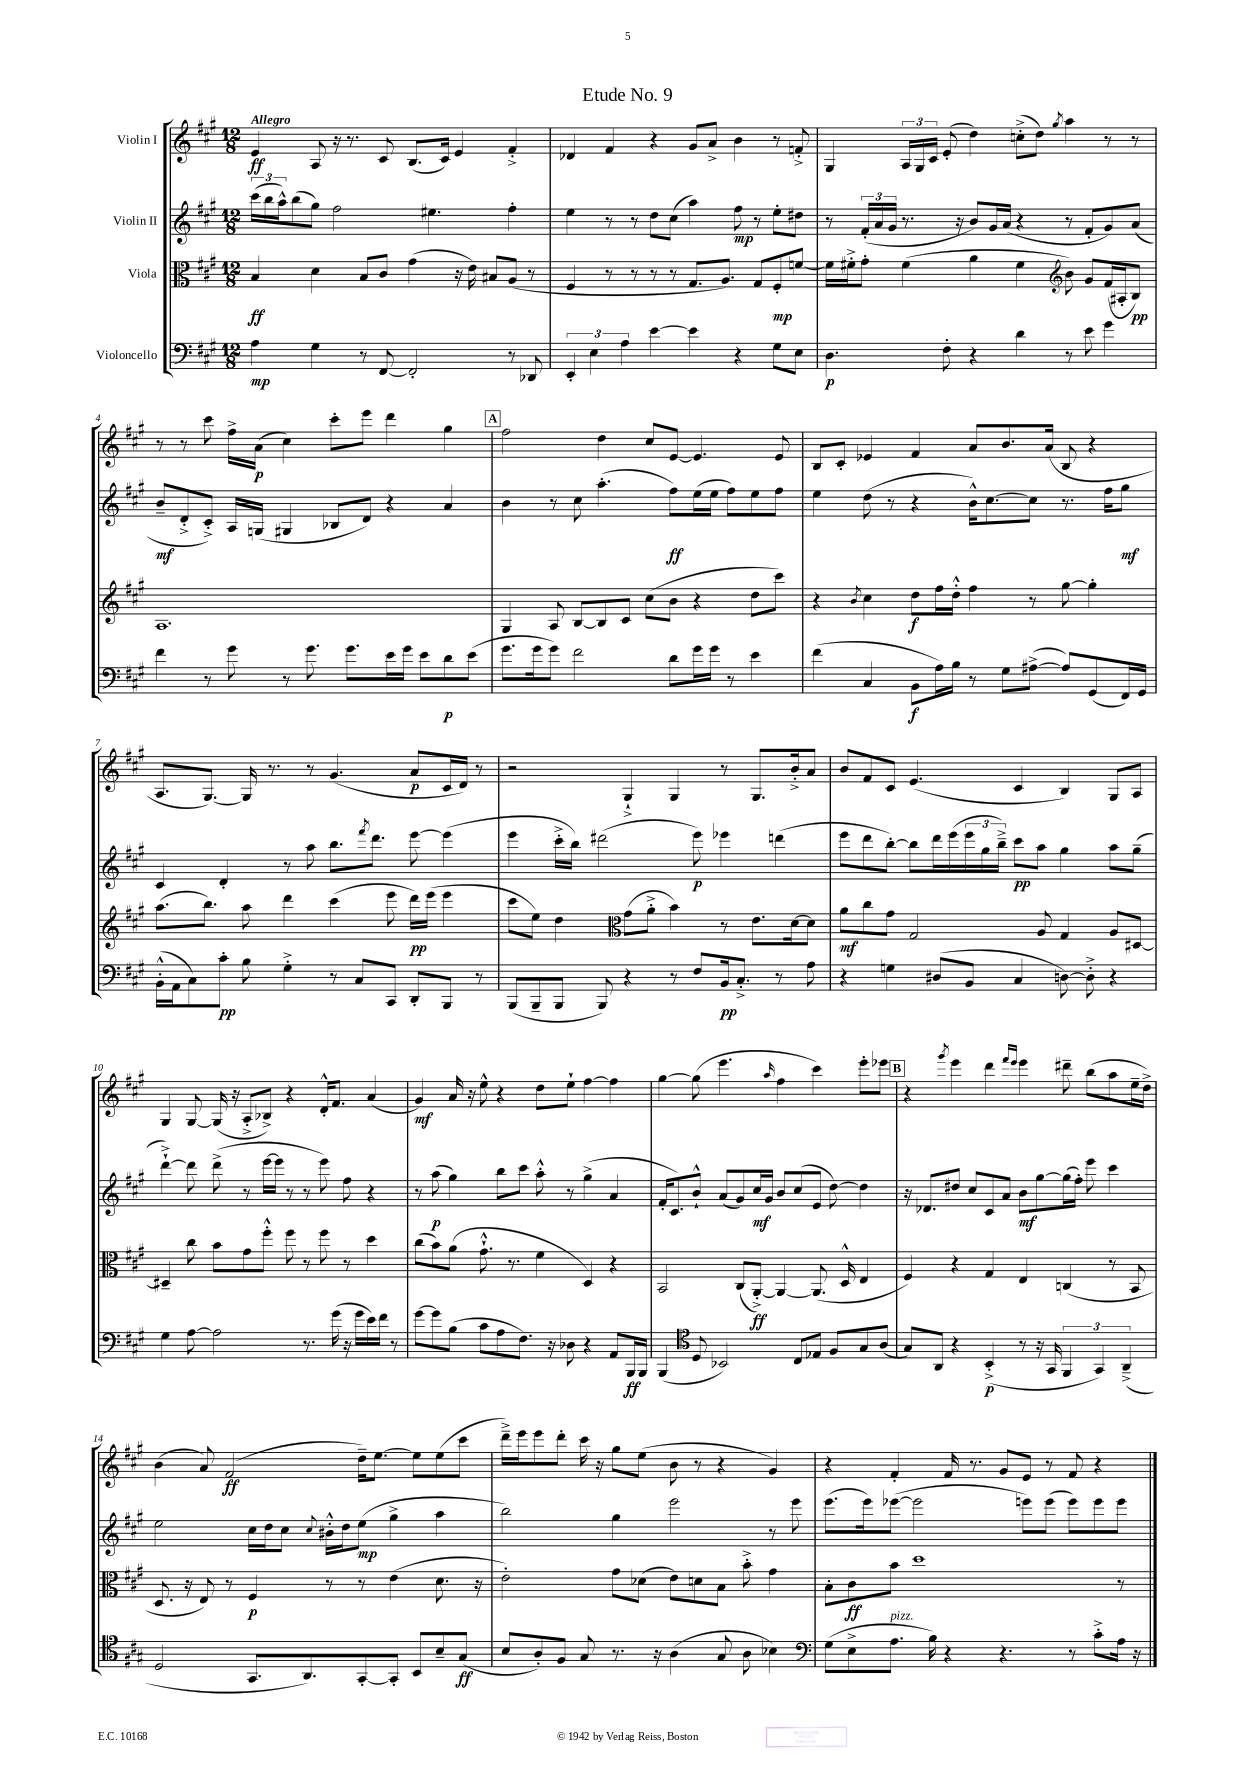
\header { title = "Etude No. 9" }
<<
\new StaffGroup <<
\new Staff = "s0" \with { instrumentName = "Violin I" } {
    \clef treble \key a \major \numericTimeSignature \time 12/8 \tempo "Allegro"
    e'4\ff a8 r16 r8. cis'8 b8.( cis'16) e'4 fis'4-.-> |
    des'4 fis'4 r4 gis'8 a'8-> b'4 r8 f'8-.-> |
    gis4 \tuplet 3/2 { a16 gis16 cis'16 } e'8-.( d''4) c''8-.->( d''8) \acciaccatura { gis''8 } a''4 r8 r8 |
    r8 r8 cis'''8 fis''16-> a'16\p( cis''4) cis'''8-. e'''8 d'''4 gis''4 |
    \mark \markup { \box "A" } fis''2 d''4 cis''8 e'8~ e'4. e'8 |
    b8 cis'8-. ees'4 fis'4 a'8 b'8. a'16( b8 r4 |
    a8. gis8.~) gis16 r8. r8 gis'4.( a'8\p cis'16 d'16) r8 |
    r2 gis4-!-> gis4 r8 gis8. b'16-.-> a'8 |
    b'8 fis'8 cis'8 e'4.( cis'4 b4) gis8 a8 |
    gis4 gis8~ gis16( r16 a8-.-> bes8->) r4 d'16-.-^ fis'8. a'4( |
    gis'4\mf) a'16 r16 e''8-^ r4 d''8 e''8-! fis''4~ fis''4 |
    gis''4~ gis''8( e'''4. \grace { a''16 } fis''4 cis'''4) e'''8-. ees'''8 |
    \mark \markup { \box "B" } r4 \acciaccatura { gis'''8 } e'''4 d'''4 \grace { fis'''16 e'''16 } e'''4 dis'''8-- b''8( a''8 e''16-- d''16->) |
    b'4( a'8) fis'2\ff( d''16--) e''8.~ e''8 e''8( cis'''8 |
    d'''16--->) e'''16 e'''8 d'''8-. cis'''16 r16 gis''8 e''8( b'8 r8 r4 gis'4) |
    r4 fis'4-. fis'16 r8. gis'8 e'8 r8 fis'8 r4 \bar "|." |
}
\new Staff = "s1" \with { instrumentName = "Violin II" } {
    \clef treble \key a \major \numericTimeSignature \time 12/8
    \tuplet 3/2 { cis'''16( b''16 a''16-^) } b''8( gis''8) fis''2 eis''4. fis''4-. |
    e''4 r8 r8 d''8 cis''8( a''4) fis''8\mp r8 e''8-. dis''8 |
    r8 \tuplet 3/2 { fis'16-.( a'16 gis'16 } r8. r16 b'8) gis'16 a'16( r4 r8 fis'8-. gis'8) a'8( |
    b'8--\mf d'8-.-> cis'8-.->) a16 g16( gis4 bes8 d'8) r4 a'4 |
    \mark \markup { \box "A" } b'4 r8 cis''8 a''4.-.( fis''8\ff) e''16( e''16 fis''8) e''8 fis''8 |
    e''4 d''8( r8 r4 b'16-^) cis''8.~ cis''8 r8. fis''16 gis''8\mf |
    cis'4 d'4-. r8 a''8 b''8. \acciaccatura { fis'''8 } d'''8. e'''8~ e'''4( |
    e'''4 cis'''16-.-> b''16) dis'''2( e'''8\p) ees'''4 d'''4( |
    e'''8 d'''8 b''8~-.) b''8 d'''16 e'''16( \tuplet 3/2 { e'''16 gis''16 b''16--->) } cis'''8\pp a''8 gis''4 a''8 gis''8--( |
    d'''4~-!->) d'''8 d'''8->( r8 e'''16~ e'''16 r8 r8 e'''8) fis''8 r4 |
    r8 a''8\p( gis''4) b''8 cis'''8 a''8-.-^ r8 gis''4->( a'4 |
    fis'16-. cis'8.) b'8-!-^ a'8( gis'8) cis''16\mf gis'16 b'8 cis''8( e'8 d''8~) d''4 |
    \mark \markup { \box "B" } r16 des'8. dis''8 cis''8 cis'8 a'8 b'8\mf gis''8~ gis''16( fis''16-.) e'''8 cis'''4 |
    e''2 cis''16 d''16 cis''8 \appoggiatura { cis''8 } bis'16-.-^ d''16 e''8\mp( gis''4-> a''4 |
    b''2) gis''4 e'''2 r8 e'''8 |
    e'''8.( e'''16) ees'''8~( ees'''2 e'''8) e'''8( e'''8) e'''8 e'''8 \bar "|." |
}
\new Staff = "s2" \with { instrumentName = "Viola" } {
    \clef alto \key a \major \numericTimeSignature \time 12/8
    b4\ff d'4 b8 cis'8 gis'4( r16 e'16) bis8 a8( r8 |
    fis4 r8 r8 r8 r8 gis8. a8.) gis8 fis8-.\mp f'8~ |
    f'16 fis'16-.-> gis'8-. fis'4( a'4 fis'4 \clef treble b'8) gis'8 fis'16( ais16-. b8\pp) |
    a1. |
    \mark \markup { \box "A" } gis4 a8 b8~ b8 cis'8 cis''8( b'8 r4 d''8 cis'''8) |
    r4 \acciaccatura { b'8 } cis''4 d''8\f fis''16 d''16-.-^ fis''4 r8 gis''8~ gis''4-. |
    a''8.( b''8.) a''8 d'''4 cis'''4( e'''8 d'''16\pp) e'''16( e'''4 |
    cis'''8 e''8) d''4 \clef alto gis'8( a'8-.-> b'4) r8 e'8. d'16~ d'8 |
    a'8\mf cis''8 gis'8 gis2 a8 gis4 a8 dis8~ |
    dis4-- cis''8 b'8 gis'8 fis''8-.-^ fis''8 r8 fis''8 r8 d''4 |
    cis''8( b'8) a'8( gis'8.-!-^ r8. fis'4 d4) r4 |
    b,2 cis8( a,8~-.->\ff) a,4~ a,8.( d16-^ e4 |
    \mark \markup { \box "B" } fis4) r4 gis4 e4 c4( r8 b,8 |
    d8. r16 e8) r8 fis4\p r8 r8 e'4( d'8. r16 |
    e'2-.) gis'8 des'8( e'8) d'8 b8 b'8-.-> gis'4 |
    b8-. cis'8\ff b'8 d''1 r8 \bar "|." |
}
\new Staff = "s3" \with { instrumentName = "Violoncello" } {
    \clef bass \key a \major \numericTimeSignature \time 12/8
    a4\mp gis4 r8 fis,8~ fis,2-. r8 des,8 |
    \tuplet 3/2 { e,4-. e4 a4 } e'4~ e'4 r4 gis8 e8 |
    d4.\p fis8-. r4 d'4 r8 e'8 gis'4 |
    fis'4 r8 gis'8 r8 gis'8. gis'8. e'16 gis'16 e'8 d'8\p e'8( |
    \mark \markup { \box "A" } gis'8. gis'16 gis'8) fis'2 d'8 gis'16 gis'16 r8 e'4 |
    fis'4( cis4 b,8\f a16) b16 r8 gis8 ais8~->( ais8) gis,8( fis,16) gis,16 |
    b,16-.-^( a,16 cis8) cis'8-.\pp b8 gis4-.-> r8 cis8 cis,8 d,8-. b,,8 r8 |
    b,,8( b,,8-- b,,8 b,,8) r4 r8 fis8 b,16\pp cis8.-.-> r8 a8 |
    r4 g4 dis8( b,8 cis4 d8~) d8-.-> r4 |
    gis4 a8~ a2 r8. gis'16( r16 gis'16 e'16) fis'16 r8 |
    gis'8~ gis'8 b8( cis'8 a8 fis8.) r16 des8 r4 a,8 b,,16\ff b,,16 |
    b,,4( \clef tenor d8 bes,2) cis8 ees8 fis8 gis8 a8( |
    \mark \markup { \box "B" } gis8) a,8 r4 b,4-.->\p( r8 r16 gis,16 \tuplet 3/2 { fis,4 gis,4) a,4--->( } |
    d2 gis,8. a,8.) gis,8~-. gis,8-. b,8 b8-- gis8\ff( |
    b8 a8-.) fis8 gis8 r8. r16 a4( gis8 a8 bes4) |
    \clef bass gis8( e8-> a8.^\markup { \italic "pizz." } b16) r4 r4. r8 cis'8-.-> a16 r16 \bar "|." |
}
>>
>>
